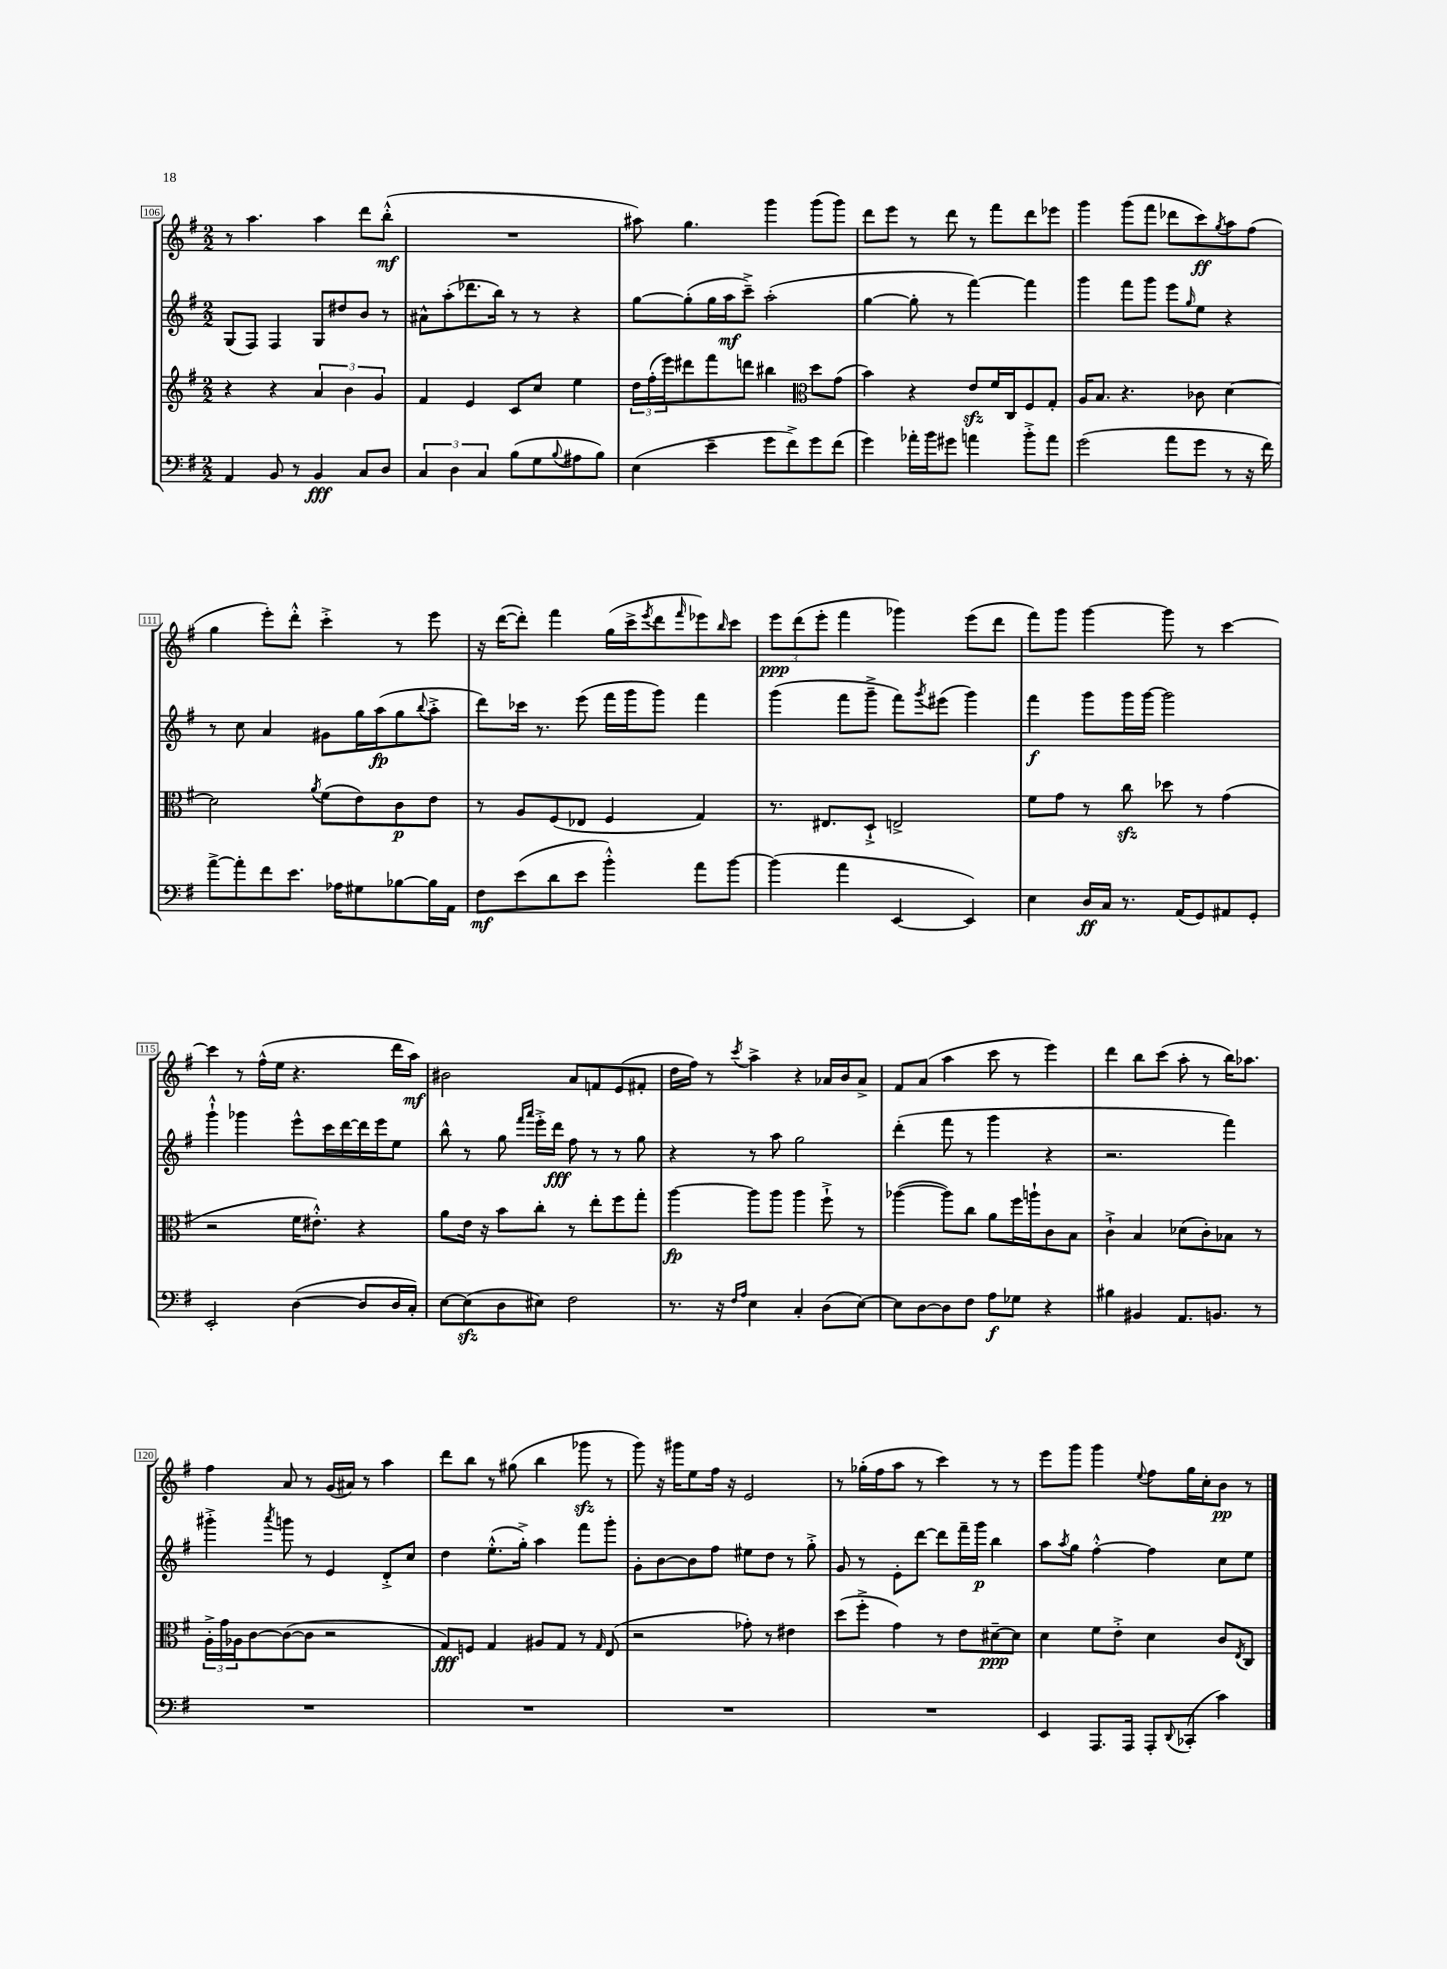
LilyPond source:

<<
\new StaffGroup <<
\new Staff = "s0" {
    \clef treble \key g \major \numericTimeSignature \time 2/2
    r8 a''4. a''4 d'''8 b''8-.-^\mf( |
    R1 |
    ais''8) g''4. g'''4 g'''8( g'''8) |
    d'''8 e'''8 r8 d'''8 r8 fis'''8 d'''8 ees'''8 |
    g'''4 g'''8( fis'''8 des'''8 c'''8\ff) \acciaccatura { g''8 } a''8 fis''8( |
    g''4 e'''8-.) d'''8-.-^ c'''4-.-> r8 e'''8 |
    r16 d'''16~( d'''8-.) fis'''4 g''16( c'''16-> \acciaccatura { e'''8 } d'''8 \grace { fis'''16 } ees'''8) \grace { b''16 } c'''8 |
    \tuplet 3/2 { e'''8\ppp d'''8( e'''8-. } fis'''4 ges'''4) e'''8( d'''8 |
    fis'''8) g'''8 g'''4~ g'''8 r8 c'''4~ |
    c'''4 r8 fis''16-^( e''16 r4. d'''16 a''16\mf) |
    bis'2 a'8 f'8 e'8( fis'8-. |
    d''16 fis''16) r8 \acciaccatura { c'''8 } a''4-> r4 aes'16 b'16 aes'8-> |
    fis'8 a'8( a''4 c'''8 r8 e'''4) |
    d'''4 b''8 c'''8( a''8-. r8 b''16) aes''8. |
    fis''4 a'8 r8 g'16( ais'16) r8 a''4 |
    d'''8 b''8 r8 gis''8( b''4 ges'''8\sfz r8 |
    g'''8) r16 gis'''16 e''8 fis''16 r16 e'2 |
    r8 ges''16-.( fis''16 a''8 r8 c'''4) r8 r8 |
    e'''8 g'''8 g'''4 \appoggiatura { e''8 } fis''8 g''16 c''16-. b'8\pp r8 \bar "|." |
}
\new Staff = "s1" {
    \clef treble \key g \major \numericTimeSignature \time 2/2
    g8( fis8) fis4 g8 dis''8 b'8 r8 |
    ais'8-^ a''8-.( des'''8. b''16) r8 r8 r4 |
    g''8~ g''8-.( g''16 a''16\mf c'''8--->) a''2-.( |
    g''4~ g''8-. r8 fis'''4~) fis'''4 |
    g'''4 fis'''8 g'''8 e'''8 \grace { g''16 } e''8 r4 |
    r8 c''8 a'4 gis'8 g''16 a''16\fp( g''8 \appoggiatura { b''8 } a''8-.-> |
    d'''8) ces'''16 r8. e'''8( fis'''16 g'''16 g'''8) fis'''4 |
    g'''4( fis'''8 g'''8---> fis'''8) \acciaccatura { g'''8 } eis'''8( g'''4) |
    fis'''4\f g'''8 g'''16 g'''16~ g'''2 |
    g'''4-!-^ ges'''4 e'''8-^ c'''16 d'''16~ d'''16 e'''16 e''8 |
    b''8-^ r8 g''8 \grace { fis'''16 a'''16 } e'''16-.-> d'''16\fff fis''8 r8 r8 g''8 |
    r4 r8 a''8 g''2 |
    d'''4-.( fis'''8 r8 g'''4 r4 |
    r2. fis'''4) |
    gis'''4-.-> \acciaccatura { a'''8 } g'''8 r8 e'4 d'8-.-> c''8 |
    d''4 e''8.-.-^( g''16-.->) a''4 fis'''8 g'''8-. |
    g'8-. b'8~ b'8 fis''8 eis''8 d''8 r8 g''8-.-> |
    g'8 r8 e'8-. d'''8~ d'''8 fis'''16-- g'''16\p b''4 |
    a''8 \acciaccatura { a''8 } g''8 fis''4~-.-^ fis''4 c''8 e''8 \bar "|." |
}
\new Staff = "s2" {
    \clef treble \key g \major \numericTimeSignature \time 2/2
    r4 r4 \tuplet 3/2 { a'4 b'4 g'4 } |
    fis'4 e'4 c'8 c''8 e''4 |
    \tuplet 3/2 { d''16 fis''16-.( e'''16) } dis'''8 fis'''8 d'''8 bis''4 \clef alto d''8 g'8( |
    b'4) r4 e'8\sfz fis'16 c16 fis8 g8-. |
    a16 b8. r4. ces'8 d'4~ |
    d'2 \acciaccatura { a'8 } fis'8( e'8) c'8\p e'8 |
    r8 a8 fis8( ees8 fis4 g4) |
    r8. eis8. d8-!-> e2-> |
    fis'8 g'8 r8 c''8\sfz des''8 r8 g'4( |
    r2 fis'16 eis'8.-.-^) r4 |
    a'8 e'16 r16 b'8 c''8-. r8 e''8-. fis''8 g''8-. |
    a''4~\fp a''8 a''8 a''4 fis''8-!-> r8 |
    aes''4~( aes''8) c''8 a'8 fis''16 a''16-! c'8 b8 |
    c'4-!-> b4 des'8( c'8-.) bes8 r8 |
    \tuplet 3/2 { a16-.-> g'16 aes16 } c'8~ c'8~( c'8 r2 |
    g8\fff) f8 g4 ais8 g8 r8 \grace { g16 } e8( |
    r2 ges'8-.) r8 eis'4 |
    d''8( fis''8-.-> g'4) r8 e'8 dis'8~--\ppp dis'8 |
    d'4 fis'8 e'8-.-> d'4 c'8 \acciaccatura { e8 } c8 \bar "|." |
}
\new Staff = "s3" {
    \clef bass \key g \major \numericTimeSignature \time 2/2
    a,4 b,8 r8 b,4\fff c8 d8 |
    \tuplet 3/2 { c4 d4 c4 } b8( g8 \appoggiatura { b8 } ais8 b8) |
    e4( e'4-- g'8 fis'8->) g'8 fis'8( |
    g'4) aes'16-. b'16 gis'8 a'4 b'8-.-> a'8 |
    g'2( a'8 g'8 r8 r16 fis'16) |
    a'8~-> a'8-. fis'8 e'8. aes16 gis8 bes8~ bes16 a,16 |
    fis8\mf e'8( d'8 e'8 b'4-.-^) a'8 b'8~ |
    b'4( a'4 e,4~ e,4) |
    e4 d16\ff c16 r8. a,16( g,8) ais,8 g,8-. |
    e,2-. d4~( d8 d16 c16-.) |
    e8~ e8\sfz( d8 eis8) fis2 |
    r8. r16 \grace { fis16 a16 } e4 c4-. d8( e8~) |
    e8 d8~ d8 fis8 a8\f ges8 r4 |
    bis4 bis,4 a,8. b,8. r8 |
    R1 |
    R1 |
    R1 |
    R1 |
    e,4 a,,8. a,,16 a,,8-. \appoggiatura { d,8 } ces,8-.( c'4) \bar "|." |
}
>>
>>
\layout { \context { \Score currentBarNumber = #106 \override BarNumber.stencil = #(make-stencil-boxer 0.1 0.3 ly:text-interface::print) } }
